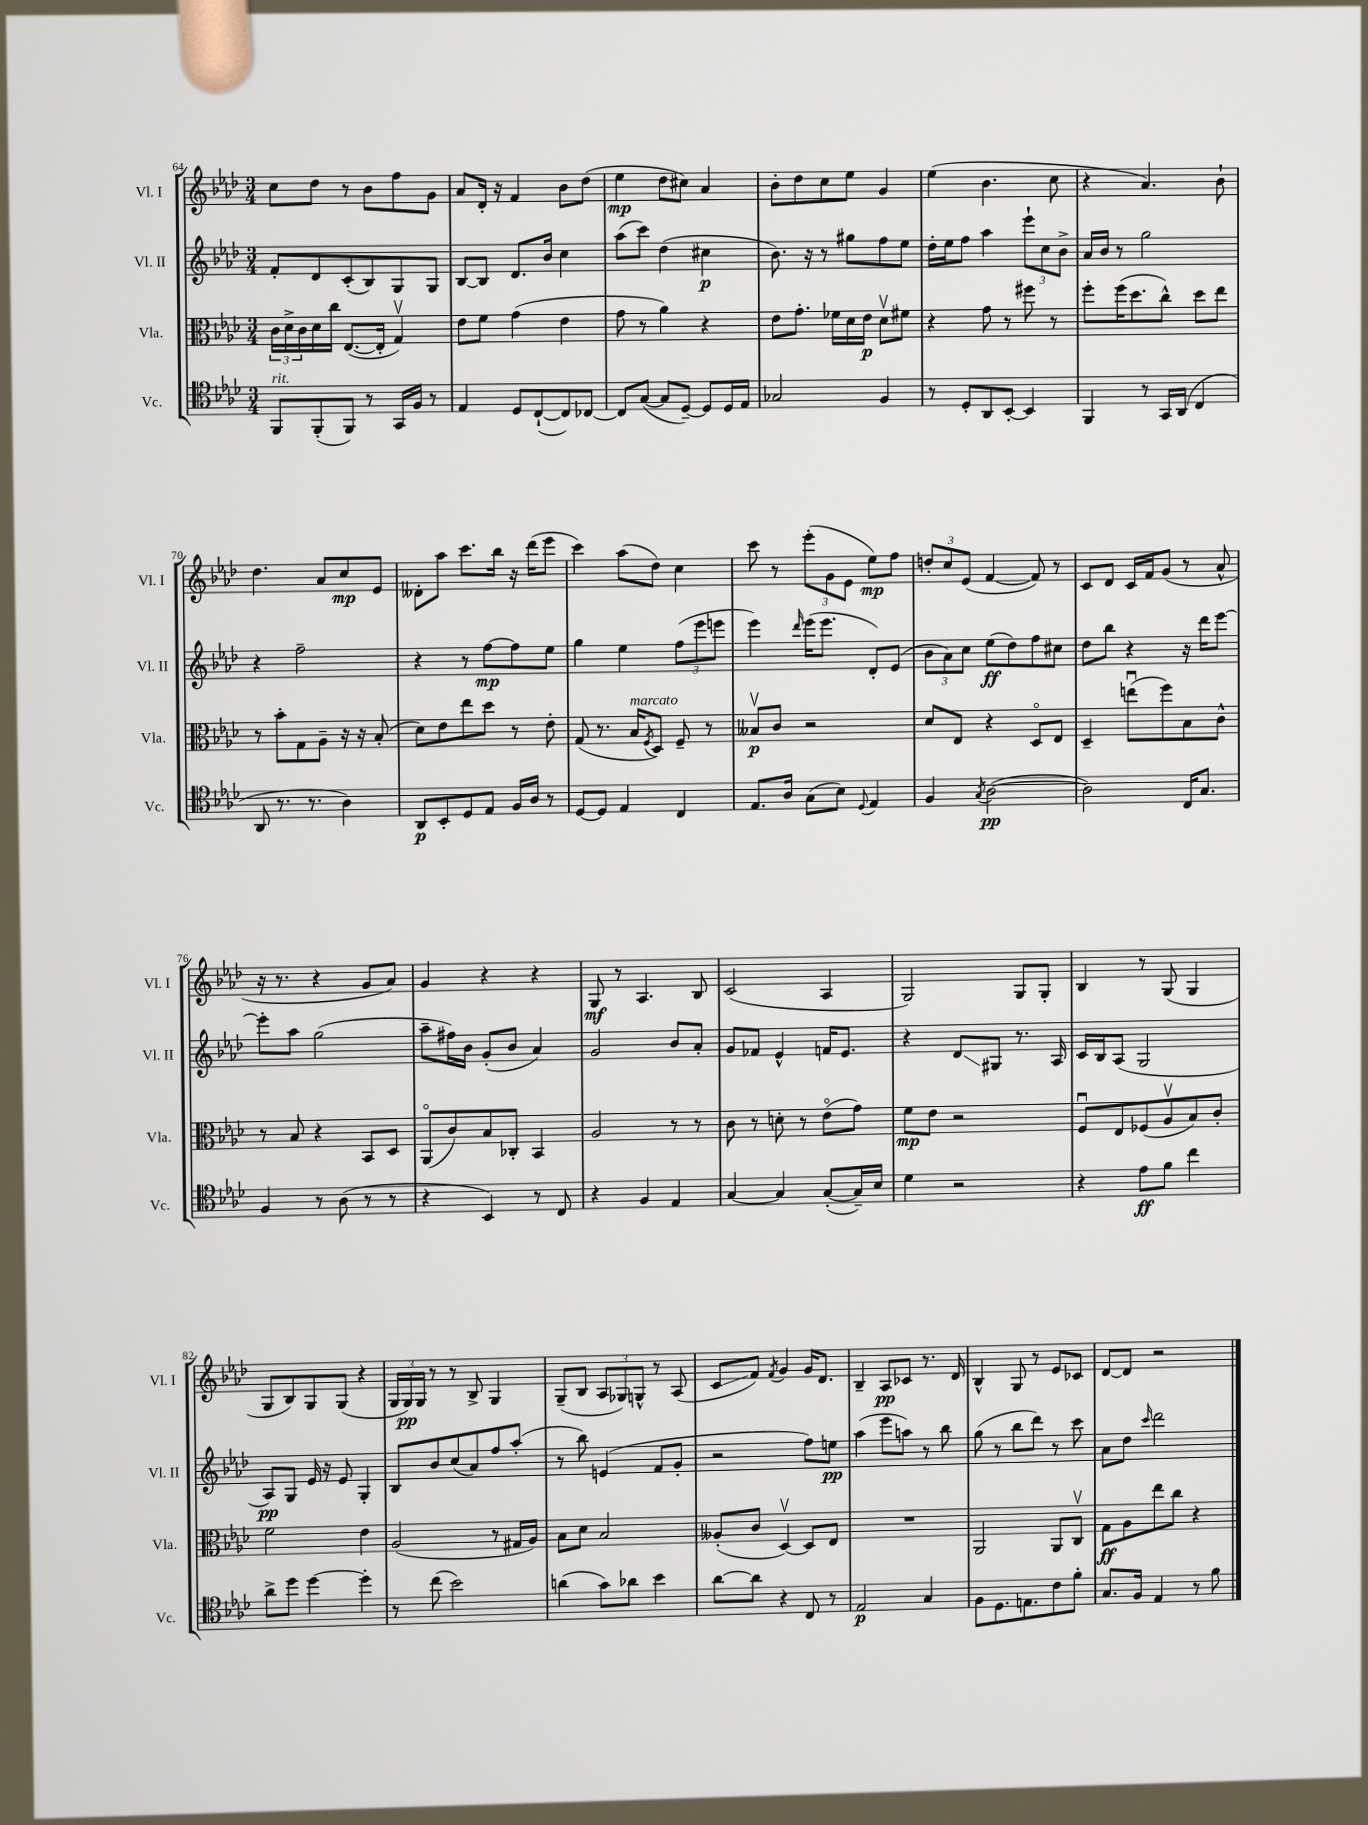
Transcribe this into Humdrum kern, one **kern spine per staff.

**kern	**kern	**kern	**kern
*staff4	*staff3	*staff2	*staff1
*clefC4	*clefC3	*clefG2	*clefG2
*k[b-e-a-d-]	*k[b-e-a-d-]	*k[b-e-a-d-]	*k[b-e-a-d-]
*M3/4	*M3/4	*M3/4	*M3/4
8FF/L	24c\LL	8f'/L	8cc\L
.	24d-^\	.	.
.	24c\	.	.
(8FF'/	16d-\	8d-/	8dd-\J
.	16cc\JJ	.	.
8FF/J)	([8.E-/L	(8c'/	8r
8r	.	8B-/)	8b-\L
.	16E-'/]Jk	.	.
16GG/LL	4Gv/)	8G/	8ff\
16F/JJ	.	.	.
8r	.	8G/J	8g\J
=	=	=	=
4E-/	8e-\L	[8B-/L	8a-/L
.	8f\J	8B-/]J	16d-'/Jk
.	.	.	16r
8D-/L	(4g\	8.d-/L	4f/
([8C`/	.	.	.
.	.	16b-/Jk	.
8C/])	4e-\	4cc\	8b-\L
[8C-/J	.	.	(8dd-\J
=	=	=	=
8C-/]L	8g\	(8aa-\L	4ee-\
([8G/J	8r	8ccc\J)	.
8G/]L	4a-\)	(4dd-\	8dd-\L
[8D-~/J)	.	.	8cc#\J)
8D-/]L	4r	4cc#\	4a-/
16D-/L	.	.	.
16E-/JJ	.	.	.
=	=	=	=
2G-/	8e-\L	8.b-\)	8b-'\L
.	8.g'\J	.	8dd-\
.	.	16r	.
.	.	8r	8cc\
.	16f-\LL	.	.
.	16d-\	8gg#\L	8ee-\J
.	16e-\JJ	.	.
4F/	8d-v\L	8ff\	4g/
.	8f#\J	8ee-\J	.
=	=	=	=
8r	4r	16dd-'\LL	(4ee-\
.	.	16ee-\J	.
8D-'/L	.	8ff\J	.
8AA-/	8g\	4aa-\	4.b-\
[8BB-'/J	8r	.	.
4BB-/]	8ff#\	12eee-`\L	.
.	.	12cc\	.
.	8r	.	8cc\
.	.	12b-^\J	.
=	=	=	=
4FF/	8ff'\L	16a-/LL	4r
.	.	16b-/JJ	.
.	(16ff\K	8r	.
.	8.dd-\	.	.
8r	.	2gg\	4.a-/)
16GG/LL	8cc^^\J)	.	.
(16AA-/JJ	.	.	.
4C/	8dd-\L	.	.
.	8ee-\J	.	8b-`\
=	=	=	=
8AA-/	8r	4r	4.dd-\
8.r	8b-'\L	.	.
.	8G\	2ff~\	.
8.r	.	.	.
.	8A-~\J	.	8a-/L
4A-\)	16r	.	8cc/
.	16r	.	.
.	(8B-'/	.	8e-/J
=	=	=	=
8AA-/L	8d-\L)	4r	8d--'\L
8BB-'/	8e-\	.	8aa-\J
8D-/	8ee-\	8r	8.ccc\L
8E-/J	8dd-\J	[8ff\L	.
.	.	.	16bb-\Jk
16F/LL	8r	8ff\]	16r
16A-/JJ	.	.	(16ddd-\LK
8r	8e-'\	8ee-\J	8eee-\J
=	=	=	=
[8D-/L	(8G/	4gg\	4ccc\)
8D-/]J	8.r	.	.
4E-/	.	4ee-\	(8aa-\L
.	16B-/LK	.	.
.	8qF/	.	.
.	8D-/J)	.	8dd-\J)
4C/	8F~/	(12ff\L	4cc\
.	.	12eee-\	.
.	8r	.	.
.	.	12eee\J	.
=	=	=	=
8.E-/L	8B--v/L	4eee-\)	8ccc\
.	8c/J	.	8r
16A-/Jk	.	.	.
.	.	16qqddd-/	.
(8G\L	2r	(16eee-\LK	(12eee-'\L
.	.	8.eee-\J	.
.	.	.	12g\
8B-\J)	.	.	.
.	.	.	12e-\J
8qqD-/	.	.	.
4E-/	.	8d-'/L)	8ee-\L)
.	.	(8e-/J	8ff\J
=	=	=	=
4F/	8d-/L	12b-\L	12dd'/L
.	.	12a-\)	12cc/
.	8E-/J	.	.
.	.	12cc\J	(12e-/J
8qG/	.	.	.
([2A-\	4r	(8ee-\L	[4f/
.	.	8dd-\)	.
.	8D-o/L	8ff\	8f/])
.	8E-/J	8cc#\J	8r
=	=	=	=
2A-\])	4D-~/	8dd-\L	8c/L
.	.	8bb-\J	8d-/J
.	(8eeu\L	4r	16c/LL
.	.	.	16f/J
.	8ff\)	.	(8g/J
16C/LK	8B-\	16r	8r
8.G/J	.	16ddd-\LK	.
.	8c^^\J	[8eee-\J	8a-^^/
=	=	=	=
4F/	8r	8eee-'\]L	16r
.	.	.	8.r
.	8B-/	8aa-\J	.
8r	4r	(2gg\	4r
(8A-\	.	.	.
8r	8BB-/L	.	8g/L
8r	8D-/J	.	8a-/J)
=	=	=	=
4r	(8AA-o/L	8aa-~\L	4g/
.	8c/)	16ff#\L)	.
.	.	16b-\JJ	.
4BB-/)	8B-/	(8g'/L	4r
.	8C-'/J	8b-/J	.
8r	4BB-/	4a-/)	4r
8C/	.	.	.
=	=	=	=
4r	2A-/	2g/	8G/
.	.	.	8r
4F/	.	.	4.A-/
4E-/	8r	8b-/L	.
.	8r	8a-'/J	8B-/
=	=	=	=
[4G/	8c\	8g/L	(2c/
.	8r	8f-/J	.
4G/]	8d'\	4e-^^/	.
.	8r	.	.
([8G'/L	(8e-o\L	16f/LK	4A-/
.	.	8.e-/J	.
16G~/]L)	8g\J)	.	.
16B-/JJ	.	.	.
=	=	=	=
4d-\	8f\L	4r	2G/)
.	8e-\J	.	.
2r	2r	8d-/L	.
.	.	8G#/J	.
.	.	8.r	8G/L
.	.	.	8G'/J
.	.	16A-/	.
=	=	=	=
4r	8Fu/L	16c/LL	4B-/
.	.	16B-/J	.
.	8E-/	(8A-/J	.
8e-\L	(8F-/	2G/	8r
8f\J	8A-v/	.	(8G/
4cc\	8B-/)	.	4G/
.	8c'/J	.	.
=	=	=	=
8a-^\L	2f\	8A-/L)	8G/L
8dd-\J	.	8G/J	8B-/)
[4dd-\	.	16e-/	8G/
.	.	16r	.
.	.	8e-/	(8G/J
4dd-'\]	4e-\	4G'/	4r
=	=	=	=
8r	(2A-/	8B-/L	24G/LL
.	.	.	24G/)
.	.	.	24G/JJ
(8cc\	.	8b-/	8r
2b-\)	.	(8cc/	8r
.	.	8a-/)	8B-^/
.	8r	8ff/	4G/
.	16G#/LL	(8aa-'/J	.
.	16A-/JJ)	.	.
=	=	=	=
(4a\	8B-\L	8r	(8G~/L
.	8d-\J	8bb-\)	8B-/J
8g\L)	2B-/	(4e/	12A-/L
.	.	.	12G-/)
8a-\J	.	.	.
.	.	.	12G^^/J
4b-\	.	8f/L	8r
.	.	8g'/J	(8A-/
=	=	=	=
[8a-\L	(8A--'/L	2r	8c/L
8a-\]J	8c/J	.	8f/J)
.	.	.	8qf/
4r	[4D-v/)	.	4g/
8C/	8D-/]L	8ff\L)	16g/LK
.	.	.	8.d-/J
8r	8E-/J	8ee\J	.
=	=	=	=
2E-/	2.r	(4aa-\	4B-~/
.	.	8eee-\L	8A-/L
.	.	8aa\J)	8c-/J
4G/	.	8r	8.r
.	.	8bb-\	.
.	.	.	16d-/
=	=	=	=
8F\L	2AA-/	(8gg\	4B-^^/
8.D-\	.	8r	.
.	.	8bb-\L	8G/
8.E\	.	.	.
.	.	8ddd-\J)	8r
8c\	8AA-/L	8r	8e-/L
8f'\J	8Cv/J	8ccc\	8c-/J
=	=	=	=
8.G/L	8G\L	8a-\L	[8d-/L
.	8A-\	8dd-\J	8d-/]J
16F/Jk	.	.	.
.	.	16qqccc/	.
4E-/	8ee-\	2ddd-\	2r
.	8cc\J	.	.
8r	4r	.	.
8f\	.	.	.
==	==	==	==
*-	*-	*-	*-
